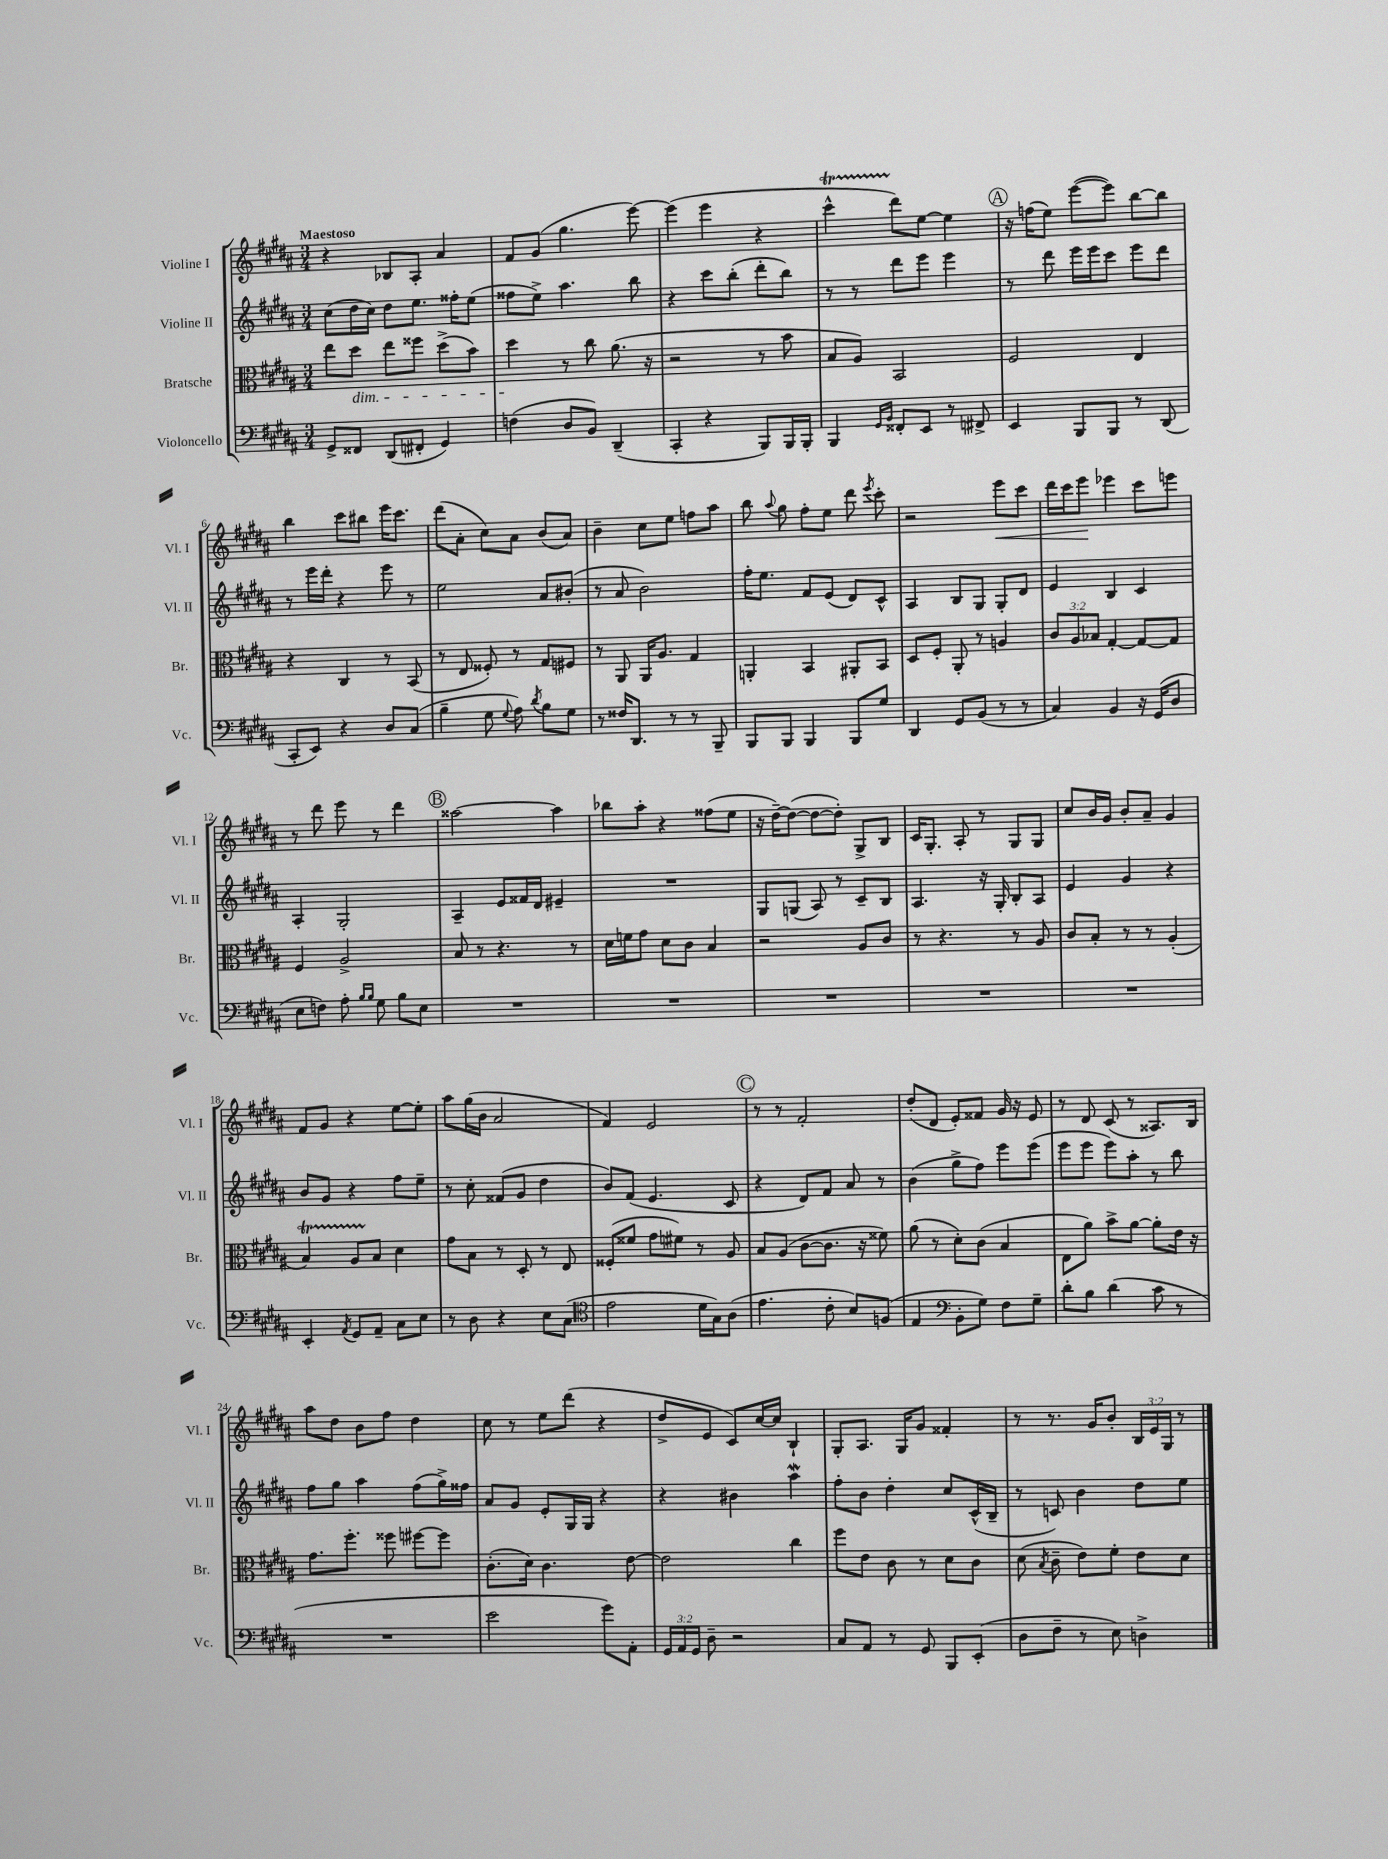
<<
\new StaffGroup <<
\new Staff = "s0" \with { instrumentName = "Violine I" shortInstrumentName = "Vl. I" } {
    \clef treble \key b \major \numericTimeSignature \time 3/4 \override Staff.TupletNumber.text = #tuplet-number::calc-fraction-text \tempo "Maestoso"
    \autoBeamOff r4 bes8[ ais8]-. ais'4 |
    fis'8[ gis'8]( gis''4. e'''8~) |
    e'''4( e'''4 r4 |
    cis'''4-^\startTrillSpan dis'''8[\stopTrillSpan) e''8]~ e''4 |
    \mark \markup { \circle "A" } r16 f''16[( e''8]) e'''8[~( e'''8]) b''8[~ b''8] |
    b''4 cis'''8[ bis''8] e'''16[ cis'''8.] |
    dis'''8[( ais'8]-. cis''8[) ais'8] b'8[( ais'8]) |
    b'4-- cis''8[ e''8] f''8[ ais''8] |
    b''8 \appoggiatura { ais''8 } gis''8 fis''8[-. e''8] dis'''8 \acciaccatura { e'''8 } cis'''8-. |
    r2 e'''8[\< cis'''8] |
    dis'''16[ cis'''16 e'''8]\! ees'''4 cis'''8[ e'''8] |
    r8 dis'''8 e'''8 r8 dis'''4 |
    \mark \markup { \circle "B" } aisis''2~ aisis''4 |
    bes''8[ ais''8]-. r4 fisis''8[( e''8] |
    r16 dis''16[~--) dis''8]~( dis''8[~ dis''8]-.) gis8[-> b8] |
    cis'16[ gis8.]-. ais8-. r8 gis8[ gis8] |
    cis''8[ b'16 gis'16] b'8[-. ais'8]-- gis'4 |
    fis'8[ gis'8] r4 e''8[~ e''8]-. |
    ais''8[ gis''16( b'16] ais'2 |
    fis'4) e'2 |
    \mark \markup { \circle "C" } r8 r8 fis'2-. |
    dis''8[-.( dis'8] e'8[-.) fisis'8] gis'16 r16 e'8 |
    r8 dis'8 cis'8( r8 aisis8.[) b16] |
    ais''8[ dis''8] b'8[ fis''8] dis''4 |
    cis''8 r8 e''8[ dis'''8]( r4 |
    dis''8[-> e'8] cis'8[) cis''16~ cis''16] b4-! |
    gis8[-. ais8.] gis16[ gis'8] fisis'4-. |
    r8 r8. gis'16[ b'8]-. \tuplet 3/2 { b16[ e'16 gis16] } r8 \bar "|." |
}
\new Staff = "s1" \with { instrumentName = "Violine II" shortInstrumentName = "Vl. II" } {
    \clef treble \key b \major \numericTimeSignature \time 3/4
    \autoBeamOff cis''8[( dis''16 cis''16]) dis''8[ e''8.] fisis''16[-. e''8]( |
    fisis''8[ e''8]->) ais''4. b''8 |
    r4 cis'''8[ b''8]-.( dis'''8[-. b''8]) |
    r8 r8 dis'''8[ e'''8] e'''4 |
    \mark \markup { \circle "A" } r8 dis'''8 e'''16[ e'''16 cis'''8] e'''8[ dis'''8] |
    r8 e'''16[ dis'''16]-. r4 e'''8 r8 |
    e''2 ais'8[ bis'8]-.( |
    r8 ais'8 b'2) |
    fis''16[-. e''8.] fis'8[ e'8]( dis'8[) cis'8]-^ |
    ais4 b8[ gis8] gis8[-. dis'8] |
    e'4 b4 cis'4 |
    ais4-. gis2-. |
    \mark \markup { \circle "B" } ais4-- e'8[ fisis'16 dis'16] eis'4-- |
    R2. |
    gis8[ g8]( ais8) r8 cis'8[-- b8] |
    ais4. r16 gis16-. b8[-. ais8] |
    e'4 gis'4 r4 |
    b'8[ gis'8] r4 fis''8[ e''8]-- |
    r8 cis''8-. fisis'8[( gis'8] dis''4 |
    b'8[) fis'8]( e'4. cis'8 |
    \mark \markup { \circle "C" } r4 dis'8[) fis'8] ais'8 r8 |
    b'4( gis''8[-> fis''8]) e'''8[ e'''8]( |
    e'''8[ e'''8] e'''8[) ais''8]-. r8 b''8 |
    fis''8[ gis''8] ais''4 fis''8[( gis''16->) fisis''16] |
    ais'8[ gis'8] e'8[-. gis16 gis16] r4 |
    r4 bis'4 ais''4\mordent |
    fis''8[-. b'8] dis''4-. cis''8[ cis'16-^( b16]-- |
    r8 c'8) b'4 dis''8[ e''8] \bar "|." |
}
\new Staff = "s2" \with { instrumentName = "Bratsche" shortInstrumentName = "Br." } {
    \clef alto \key b \major \numericTimeSignature \time 3/4 \override Staff.TupletNumber.text = #tuplet-number::calc-fraction-text
    \autoBeamOff e''8[ dis''8]\dim e''8[ fisis''8] dis''8[->( b'8]) |
    dis''4\! r8 cis''8 ais'8.( r16 |
    r2 r8 b'8 |
    b8[ ais8]) b,2 |
    \mark \markup { \circle "A" } fis2 e4 |
    r4 cis4 r8 b,8( |
    r8 e8 fisis8-.) r8 gis8[ fis8] |
    r8 ais,8 ais,16[ ais8.] gis4 |
    a,4-. b,4 ais,8[-. b,8] |
    dis8[ fis8]-. ais,8-. r8 a4 |
    \tuplet 3/2 { cis'8[ ais8 bes8] } gis4~-. gis8[~ gis8] |
    fis4 ais2-> |
    \mark \markup { \circle "B" } b8 r8 r4. r8 |
    dis'16[ f'16 gis'8] dis'8[ cis'8] b4 |
    r2 ais8[ cis'8] |
    r8 r4. r8 ais8 |
    cis'8[ b8]-. r8 r8 ais4-.( |
    b4\startTrillSpan) ais8[ b8]\stopTrillSpan dis'4 |
    gis'8[ b8] r8 dis8-. r8 e8 |
    fisis8[-.( fisis'8] gis'8[ fis'8]) r8 ais8 |
    \mark \markup { \circle "C" } b8[ ais8]( cis'8[~ cis'8.] r16 fisis'8) |
    ais'8( r8 dis'8[-.) cis'8]( b4 |
    e8[ ais'8]) b'8[-> ais'8]~ ais'8[-. e'16] r16 |
    gis'8.[ fis''8.]-. fisis''8 fis''8[~ fis''8] |
    cis'8.[-.( dis'16]) cis'4. e'8~ |
    e'2 cis''4 |
    fis''8[ e'8] cis'8 r8 dis'8[ cis'8] |
    dis'8( \acciaccatura { b8 } cis'8-- e'8[) fis'8]-. e'8[ dis'8] \bar "|." |
}
\new Staff = "s3" \with { instrumentName = "Violoncello" shortInstrumentName = "Vc." } {
    \clef bass \key b \major \numericTimeSignature \time 3/4 \override Staff.TupletNumber.text = #tuplet-number::calc-fraction-text
    \autoBeamOff gis,8[-> fisis,8] dis,8[( fis,8]-. gis,4) |
    f4( dis8[ b,8]) dis,4--( |
    cis,4-. r4 b,,8[) b,,16 b,,16]-. |
    b,,4 \grace { gis,16[ b,16] } fisis,8[-. e,8] r8 fis,8-> |
    \mark \markup { \circle "A" } e,4 b,,8[ b,,8] r8 dis,8( |
    cis,8[-. e,8]) r4 dis8[ cis8]( |
    b4-- gis8 \appoggiatura { gis8 } ais8) \acciaccatura { dis'8 } b8[ gis8] |
    r8 fisis16[ dis,8.] r8 r8 b,,8-- |
    b,,8[ b,,8] b,,4 b,,8[ gis8] |
    dis,4 gis,8[ b,8]( r8 r8 |
    cis4) b,4 r16 gis,16[( dis8] |
    e8[ f8]) ais8-. \grace { b16[ b16] } gis8 b8[ e8] |
    \mark \markup { \circle "B" } R2. |
    R2. |
    R2. |
    R2. |
    R2. |
    e,4-. \acciaccatura { ais,8 } gis,8[ ais,8]-- cis8[ e8] |
    r8 dis8 r4 e8[ cis8]( |
    \clef tenor e'2 dis'16[ gis16) ais8]( |
    \mark \markup { \circle "C" } e'4. cis'8-. b8[) f8]( |
    e4 \clef bass b,8[-. gis8]) fis8[ gis8]-- |
    dis'8[-. b8] dis'4( cis'8 r8 |
    R2. |
    e'2 gis'8[) ais,8]-. |
    \tuplet 3/2 { gis,16[ ais,16 gis,16] } dis8-- r2 |
    cis8[ ais,8] r8 gis,8 b,,8[ e,8]-.( |
    dis8[ fis8]-- r8 e8) d4-> \bar "|." |
}
>>
>>
